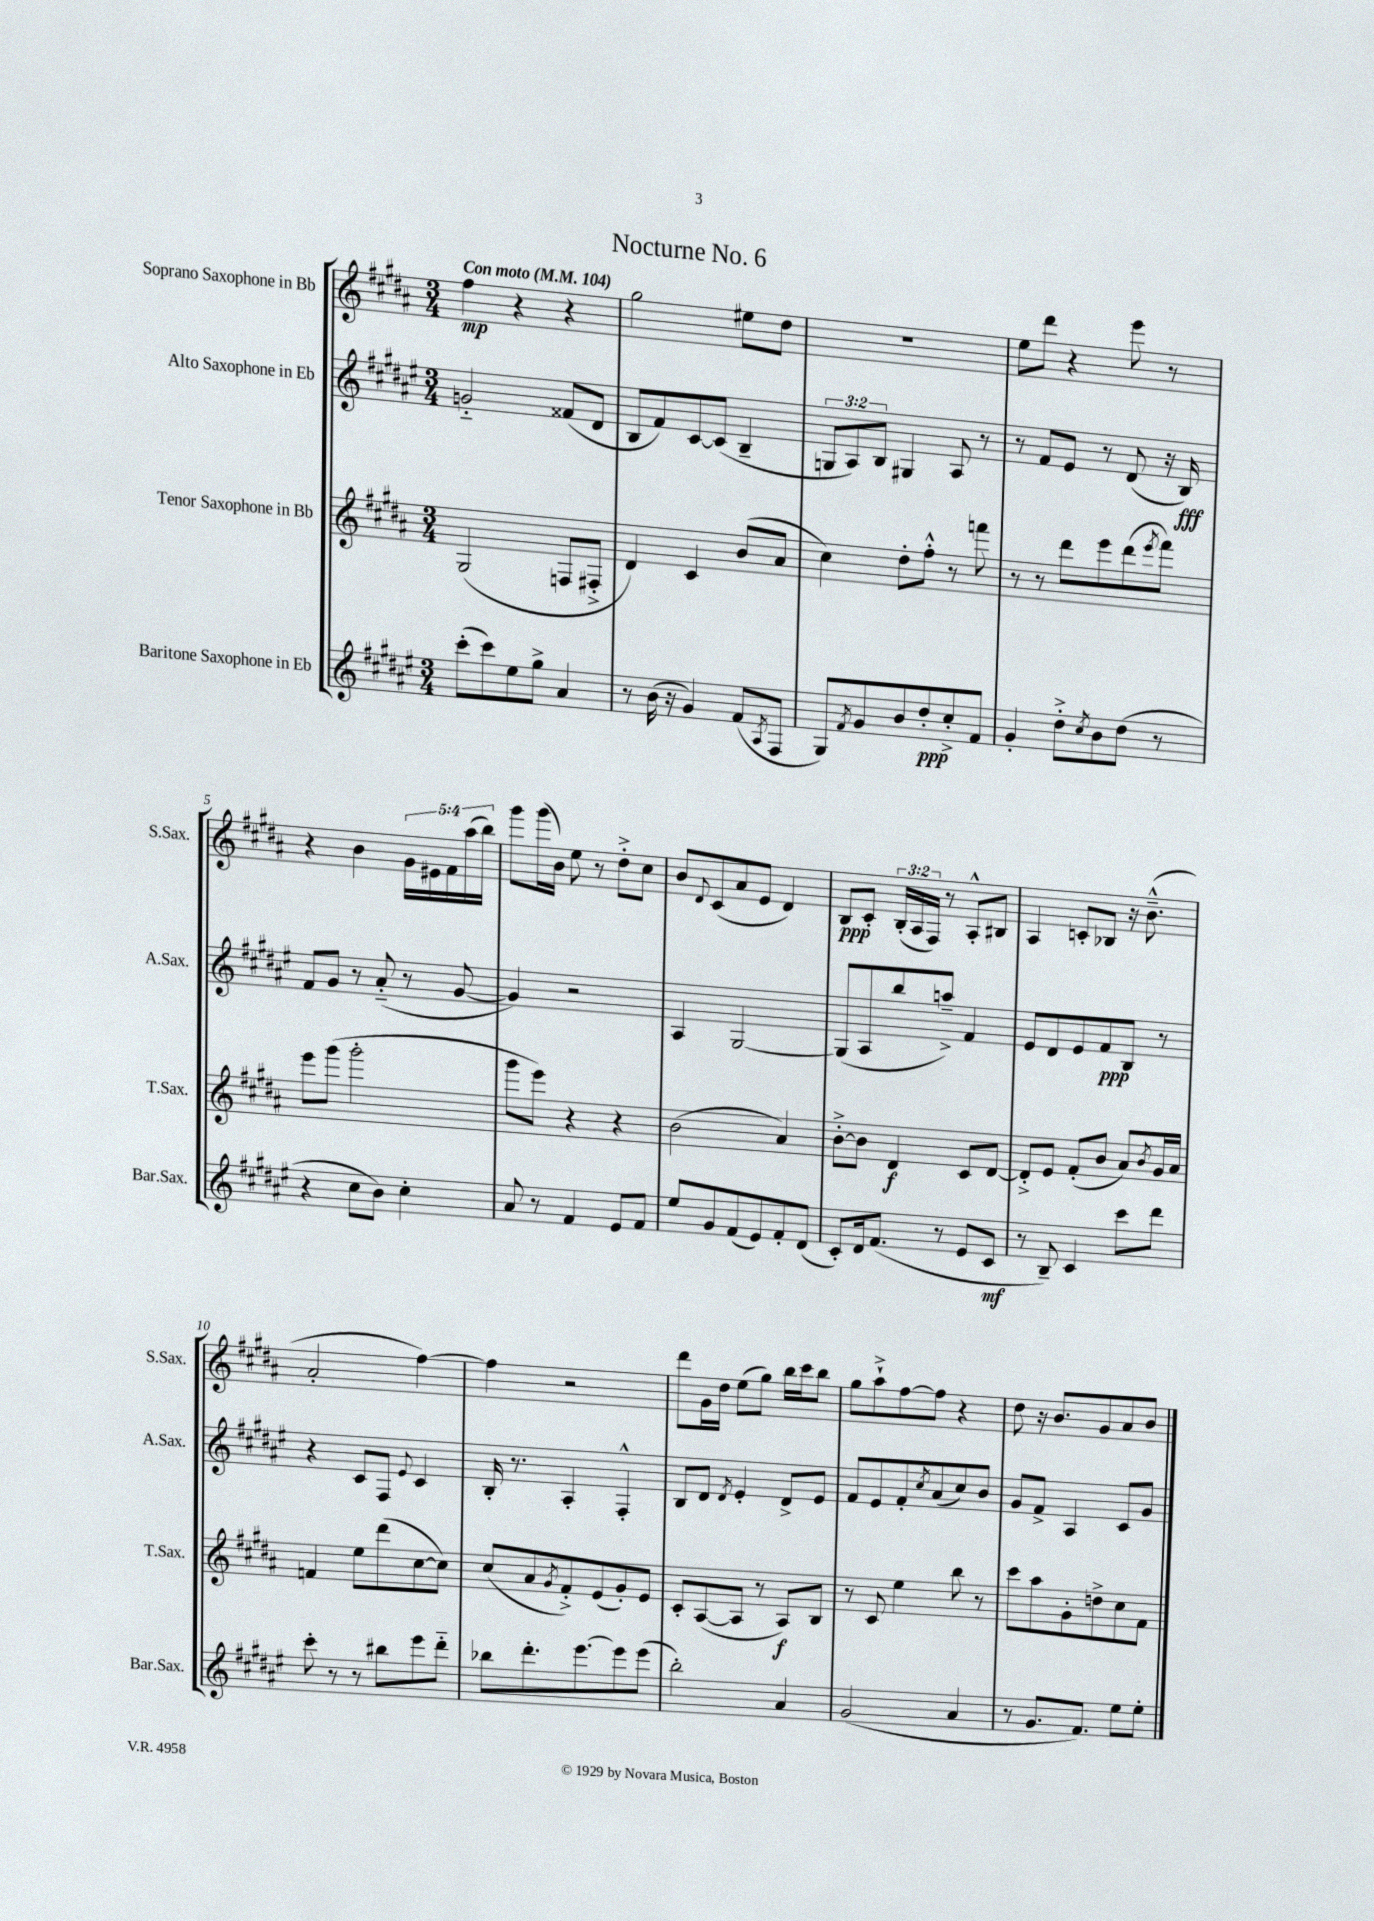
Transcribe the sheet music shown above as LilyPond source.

\header { title = "Nocturne No. 6" }
<<
\new StaffGroup <<
\new Staff = "s0" \with { instrumentName = "Soprano Saxophone in Bb" shortInstrumentName = "S.Sax." } {
    \clef treble \key b \major \numericTimeSignature \time 3/4 \override Staff.TupletNumber.text = #tuplet-number::calc-fraction-text \tempo "Con moto" 4 = 104
    fis''4\mp r4 r4 |
    gis''2 eis''8 dis''8 |
    R2. |
    e''8 dis'''8 r4 e'''8 r8 |
    r4 b'4 \tuplet 5/4 { gis'16 eis'16 fis'16 ais''16( b''16) } |
    gis'''8 gis'''16( b'16) e''8 r8 dis''8-.-> cis''8 |
    b'8 \appoggiatura { dis'8 } cis'8( ais'8 e'8 dis'4) |
    b8\ppp cis'8-. \tuplet 3/2 { b16-.( ais16 fis16) } r8 ais8-.-^ bis8 |
    ais4 c'8-. bes8 r16 b'8.---^( |
    ais'2-. fis''4~) |
    fis''4 r2 |
    dis'''8 gis'16 dis''16 e''8( gis''8) b''16 cis'''16 b''8 |
    gis''8 ais''8-!-> fis''8~ fis''8 r4 |
    dis''8 r16 b'8. gis'8 ais'8 b'8 \bar "|." |
}
\new Staff = "s1" \with { instrumentName = "Alto Saxophone in Eb" shortInstrumentName = "A.Sax." } {
    \clef treble \key fis \major \numericTimeSignature \time 3/4 \override Staff.TupletNumber.text = #tuplet-number::calc-fraction-text
    g'2-_ fisis'8( dis'8 |
    b8 fis'8) cis'8~ cis'8( b4-- |
    \tuplet 3/2 { g8 ais8) b8 } gis4 ais8 r8 |
    r8 fis'8 eis'8 r8 dis'8( r16 b16\fff) |
    fis'8 gis'8 r8 ais'8-_( r8 gis'8~ |
    gis'4) r2 |
    ais4 gis2~ |
    gis8( ais8 b''8 a''8--->) fis'4 |
    eis'8 dis'8 eis'8 fis'8\ppp b8 r8 |
    r4 cis'8 fis8 \appoggiatura { eis'8 } cis'4 |
    b16-. r8. ais4-. fis4-.-^ |
    b8 dis'8 \acciaccatura { dis'8 } eis'4-. dis'8-> eis'8 |
    fis'8 eis'8 fis'8-. \acciaccatura { cis''8 } ais'8( cis''8) b'8 |
    gis'8 fis'8-> ais4 cis'8 gis'8 \bar "|." |
}
\new Staff = "s2" \with { instrumentName = "Tenor Saxophone in Bb" shortInstrumentName = "T.Sax." } {
    \clef treble \key b \major \numericTimeSignature \time 3/4
    gis2( f8 fis8-.-> |
    dis'4) cis'4 b'8( ais'8 |
    cis''4) dis''8-. fis''8-.-^ r8 f'''8 |
    r8 r8 dis'''8 e'''8 dis'''8( \acciaccatura { e'''8 } fis'''8) |
    e'''8 gis'''8( gis'''2-. |
    gis'''8 e'''8) r4 r4 |
    b'2( ais'4) |
    b'8~-.-> b'8 dis'4\f cis'8 dis'8~ |
    dis'8-.-> e'8 fis'8-.( b'8 ais'8) \acciaccatura { b'8 } gis'16 ais'16 |
    f'4 e''8 dis'''8( cis''8~ cis''8) |
    cis''8( ais'8 \acciaccatura { gis'8 } fis'8-.->) e'8( gis'8-.) e'8 |
    cis'8-. ais8~( ais8 r8 ais8\f) b8 |
    r8 cis'8 e''4 b''8 r8 |
    cis'''8 ais''8 gis'8-. d''8-> cis''8 fis'8 \bar "|." |
}
\new Staff = "s3" \with { instrumentName = "Baritone Saxophone in Eb" shortInstrumentName = "Bar.Sax." } {
    \clef treble \key fis \major \numericTimeSignature \time 3/4
    cis'''8-.( cis'''8) eis''8 gis''8-> ais'4 |
    r8 b'16( r16 gis'4) fis'8( \acciaccatura { ais8 } fis8 |
    gis8) \acciaccatura { fis'8 } gis'8 b'8 dis''8-.\ppp cis''8-.-> fis'8 |
    gis'4-. dis''8-.-> \acciaccatura { cis''8 } b'8 dis''8( r8 |
    r4 cis''8 b'8) cis''4-. |
    ais'8 r8 fis'4 eis'8 fis'8 |
    eis''8 gis'8 fis'8( eis'8) fis'8-. dis'8( |
    cis'8-.) dis'16 fis'8.( r8 eis'8 cis'8\mf |
    r8 b8--) cis'4 cis'''8 dis'''8 |
    cis'''8-. r8 r8 bis''8 eis'''8 dis'''8-_ |
    bes''8 dis'''8.-. eis'''8.~ eis'''8 eis'''8( |
    b''2-.) ais'4 |
    gis'2( ais'4 |
    r8 gis'8. fis'8.) eis''8 eis''8-. \bar "|." |
}
>>
>>
